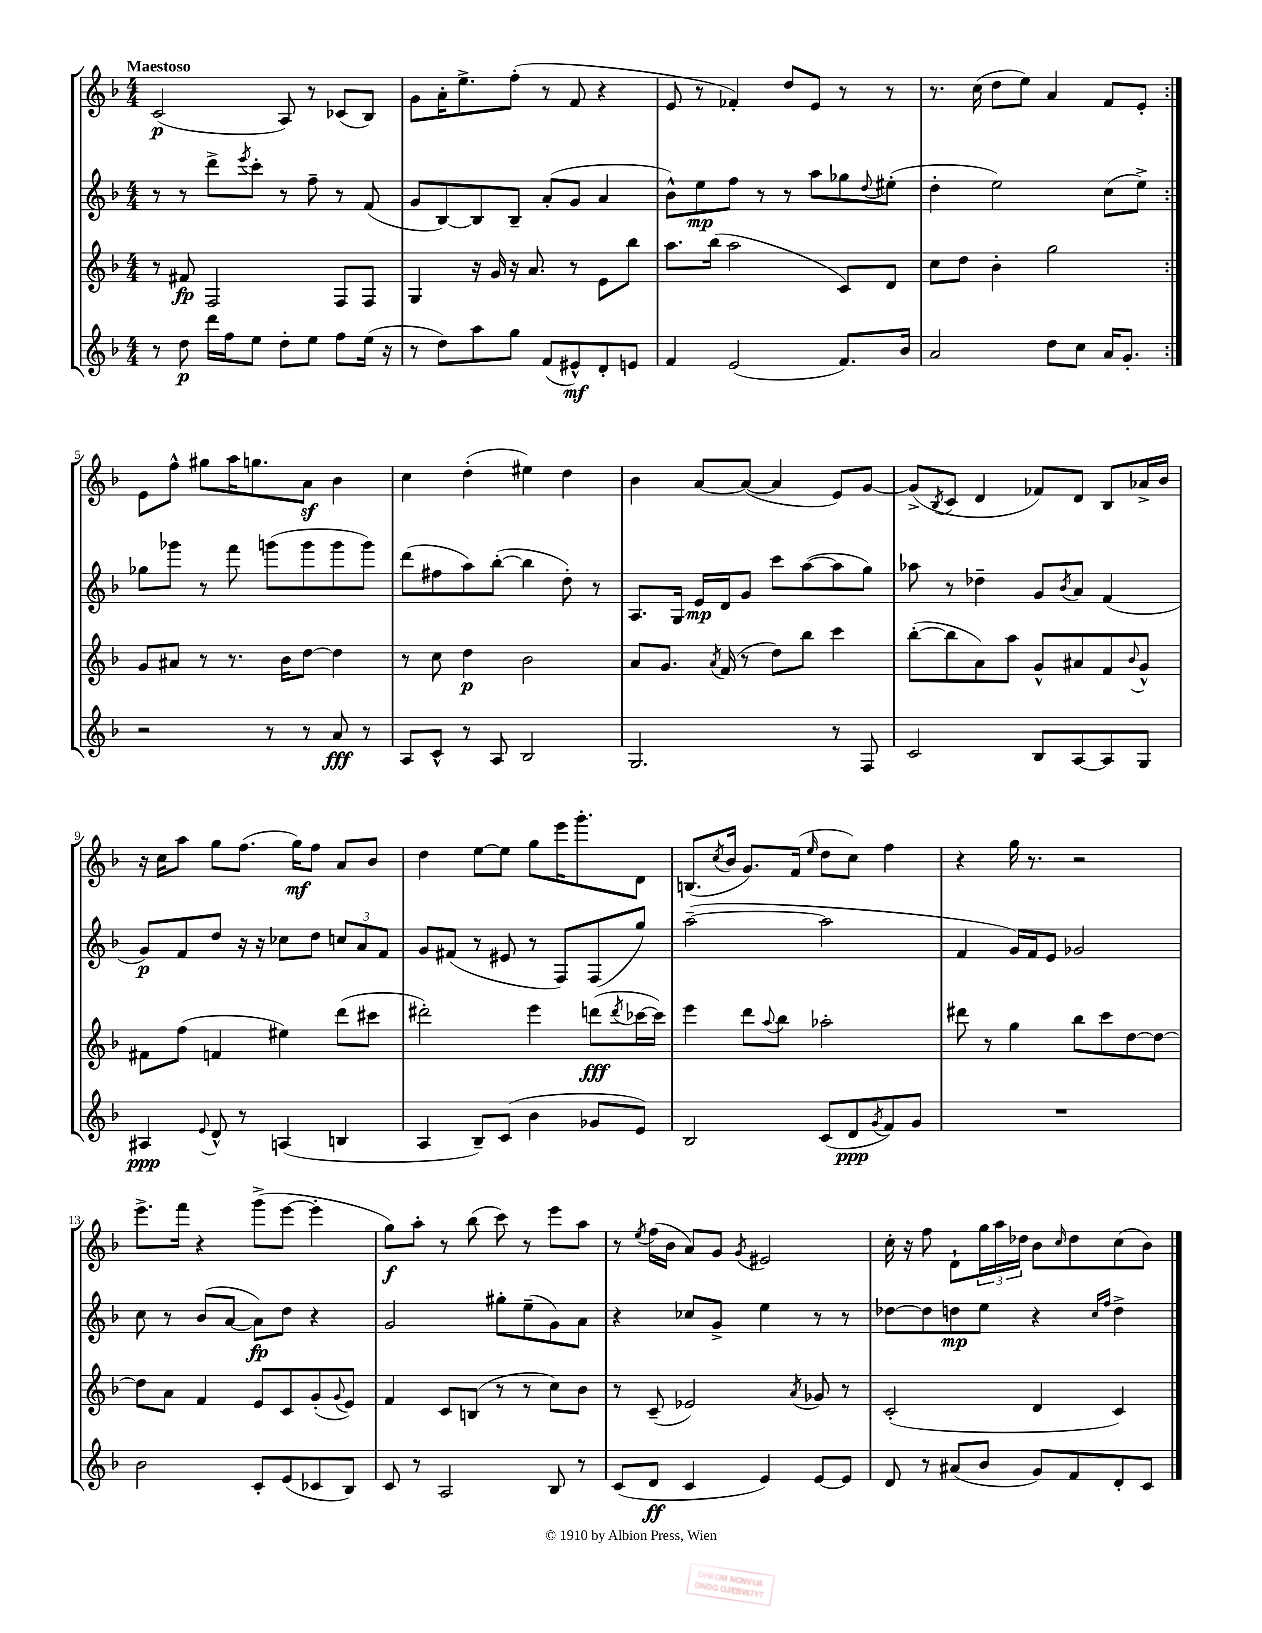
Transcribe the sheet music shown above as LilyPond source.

<<
\new StaffGroup <<
\new Staff = "s0" {
    \clef treble \key f \major \numericTimeSignature \time 4/4 \tempo "Maestoso"
    \repeat volta 2 { c'2\p( a8) r8 ces'8( bes8) |
    g'8 a'16-. e''8.-> f''8-.( r8 f'8 r4 |
    e'8 r8 fes'4-.) d''8 e'8 r8 r8 |
    r8. c''16( d''8 e''8) a'4 f'8 e'8-. | }
    e'8 f''8-^ gis''8 a''16 g''8. a'8\sf bes'4 |
    c''4 d''4-.( eis''4) d''4 |
    bes'4 a'8~ a'8~( a'4 e'8) g'8~ |
    g'8->( \acciaccatura { bes8 } c'8 d'4 fes'8) d'8 bes8 aes'16-> bes'16 |
    r16 c''16 a''8 g''8 f''8.( g''16\mf) f''8 a'8 bes'8 |
    d''4 e''8~ e''8 g''8 e'''16 g'''8.-. d'8 |
    b8.( \acciaccatura { c''8 } bes'16 g'8.) f'16( \grace { e''16 } d''8 c''8) f''4 |
    r4 g''16 r8. r2 |
    e'''8.-> f'''16 r4 g'''8->( e'''8~ e'''4-. |
    g''8\f) a''8-. r8 bes''8( c'''8) r8 e'''8 a''8 |
    r8 \acciaccatura { e''8 } f''16( bes'16 a'8) g'8 \acciaccatura { g'8 } eis'2 |
    c''16-. r16 f''8 d'8-! \tuplet 3/2 { g''16 a''16 des''16 } bes'8 \grace { c''16 } des''8 c''8( bes'8) \bar "|." |
}
\new Staff = "s1" {
    \clef treble \key f \major \numericTimeSignature \time 4/4
    \repeat volta 2 { r8 r8 d'''8-> \acciaccatura { e'''8 } c'''8-. r8 f''8-- r8 f'8( |
    g'8 bes8~) bes8 bes8-- a'8-.( g'8 a'4 |
    bes'8-^) e''8\mp f''8 r8 r8 a''8 ges''8 \appoggiatura { d''8 } eis''8-.( |
    d''4-. e''2) c''8( e''8->) | }
    ges''8 ges'''8 r8 f'''8 g'''8( g'''8 g'''8 g'''8) |
    d'''8( fis''8 a''8) bes''8~-.( bes''4 d''8-.) r8 |
    a8. g16 e'16\mp d'16 g'8 c'''8 a''8~( a''8 g''8) |
    aes''8 r8 des''4-- g'8 \acciaccatura { bes'8 } a'8 f'4( |
    g'8\p) f'8 d''8 r16 r16 ces''8 d''8 \tuplet 3/2 { c''8 a'8 f'8 } |
    g'8 fis'8( r8 eis'8 r8 f8) f8( g''8) |
    a''2~--( a''2 |
    f'4 g'16) f'16 e'8 ges'2 |
    c''8 r8 bes'8( a'8~ a'8\fp) d''8 r4 |
    g'2 gis''8-. e''8--( g'8) a'8 |
    r4 ces''8 g'8-> e''4 r8 r8 |
    des''8~ des''8 d''8\mp e''8 r4 \grace { c''16 f''16 } d''4-> \bar "|." |
}
\new Staff = "s2" {
    \clef treble \key f \major \numericTimeSignature \time 4/4
    \repeat volta 2 { r8 fis'8\fp f2 f8 f8 |
    g4 r16 g'16 r16 a'8. r8 e'8 bes''8 |
    a''8. bes''16( a''2 c'8) d'8 |
    c''8 d''8 bes'4-. g''2 | }
    g'8 ais'8 r8 r8. bes'16 d''8~ d''4 |
    r8 c''8 d''4\p bes'2 |
    a'8 g'8. \acciaccatura { a'8 } f'16( r8 d''8) bes''8 c'''4 |
    bes''8~-.( bes''8 a'8) a''8 g'8-^ ais'8 f'8 \appoggiatura { bes'8 } g'8-^ |
    fis'8 f''8( f'4 eis''4) d'''8( cis'''8 |
    dis'''2-.) e'''4 d'''8\fff( \acciaccatura { d'''8 } ces'''16~ ces'''16) |
    e'''4 d'''8 \appoggiatura { a''8 } bes''8 aes''2-. |
    dis'''8 r8 g''4 bes''8 c'''8 d''8~ d''8~ |
    d''8 a'8 f'4 e'8 c'8 g'8-.( \appoggiatura { g'8 } e'8) |
    f'4 c'8 b8( r8 r8 c''8) bes'8 |
    r8 c'8--( ees'2) \acciaccatura { a'8 } ges'8 r8 |
    c'2-.( d'4 c'4) \bar "|." |
}
\new Staff = "s3" {
    \clef treble \key f \major \numericTimeSignature \time 4/4
    \repeat volta 2 { r8 d''8\p d'''16 f''16 e''8 d''8-. e''8 f''8 e''16( r16 |
    r8 d''8) a''8 g''8 f'8( eis'8-^\mf) d'8-. e'8 |
    f'4 e'2( f'8.) bes'16 |
    a'2 d''8 c''8 a'16 g'8.-. | }
    r2 r8 r8 a'8\fff r8 |
    a8 c'8-^ r8 a8 bes2 |
    g2. r8 f8 |
    c'2 bes8 a8~ a8 g8 |
    ais4\ppp \appoggiatura { e'8 } d'8-^ r8 a4( b4 |
    a4 bes8--) c'8( bes'4 ges'8 e'8) |
    bes2 c'8( d'8\ppp \acciaccatura { g'8 } f'8) g'8 |
    R1 |
    bes'2 c'8-. e'8( ces'8 bes8) |
    c'8 r8 a2 bes8 r8 |
    c'8( d'8\ff c'4 e'4) e'8~ e'8 |
    d'8 r8 ais'8( bes'8 g'8) f'8 d'8-. c'8 \bar "|." |
}
>>
>>
